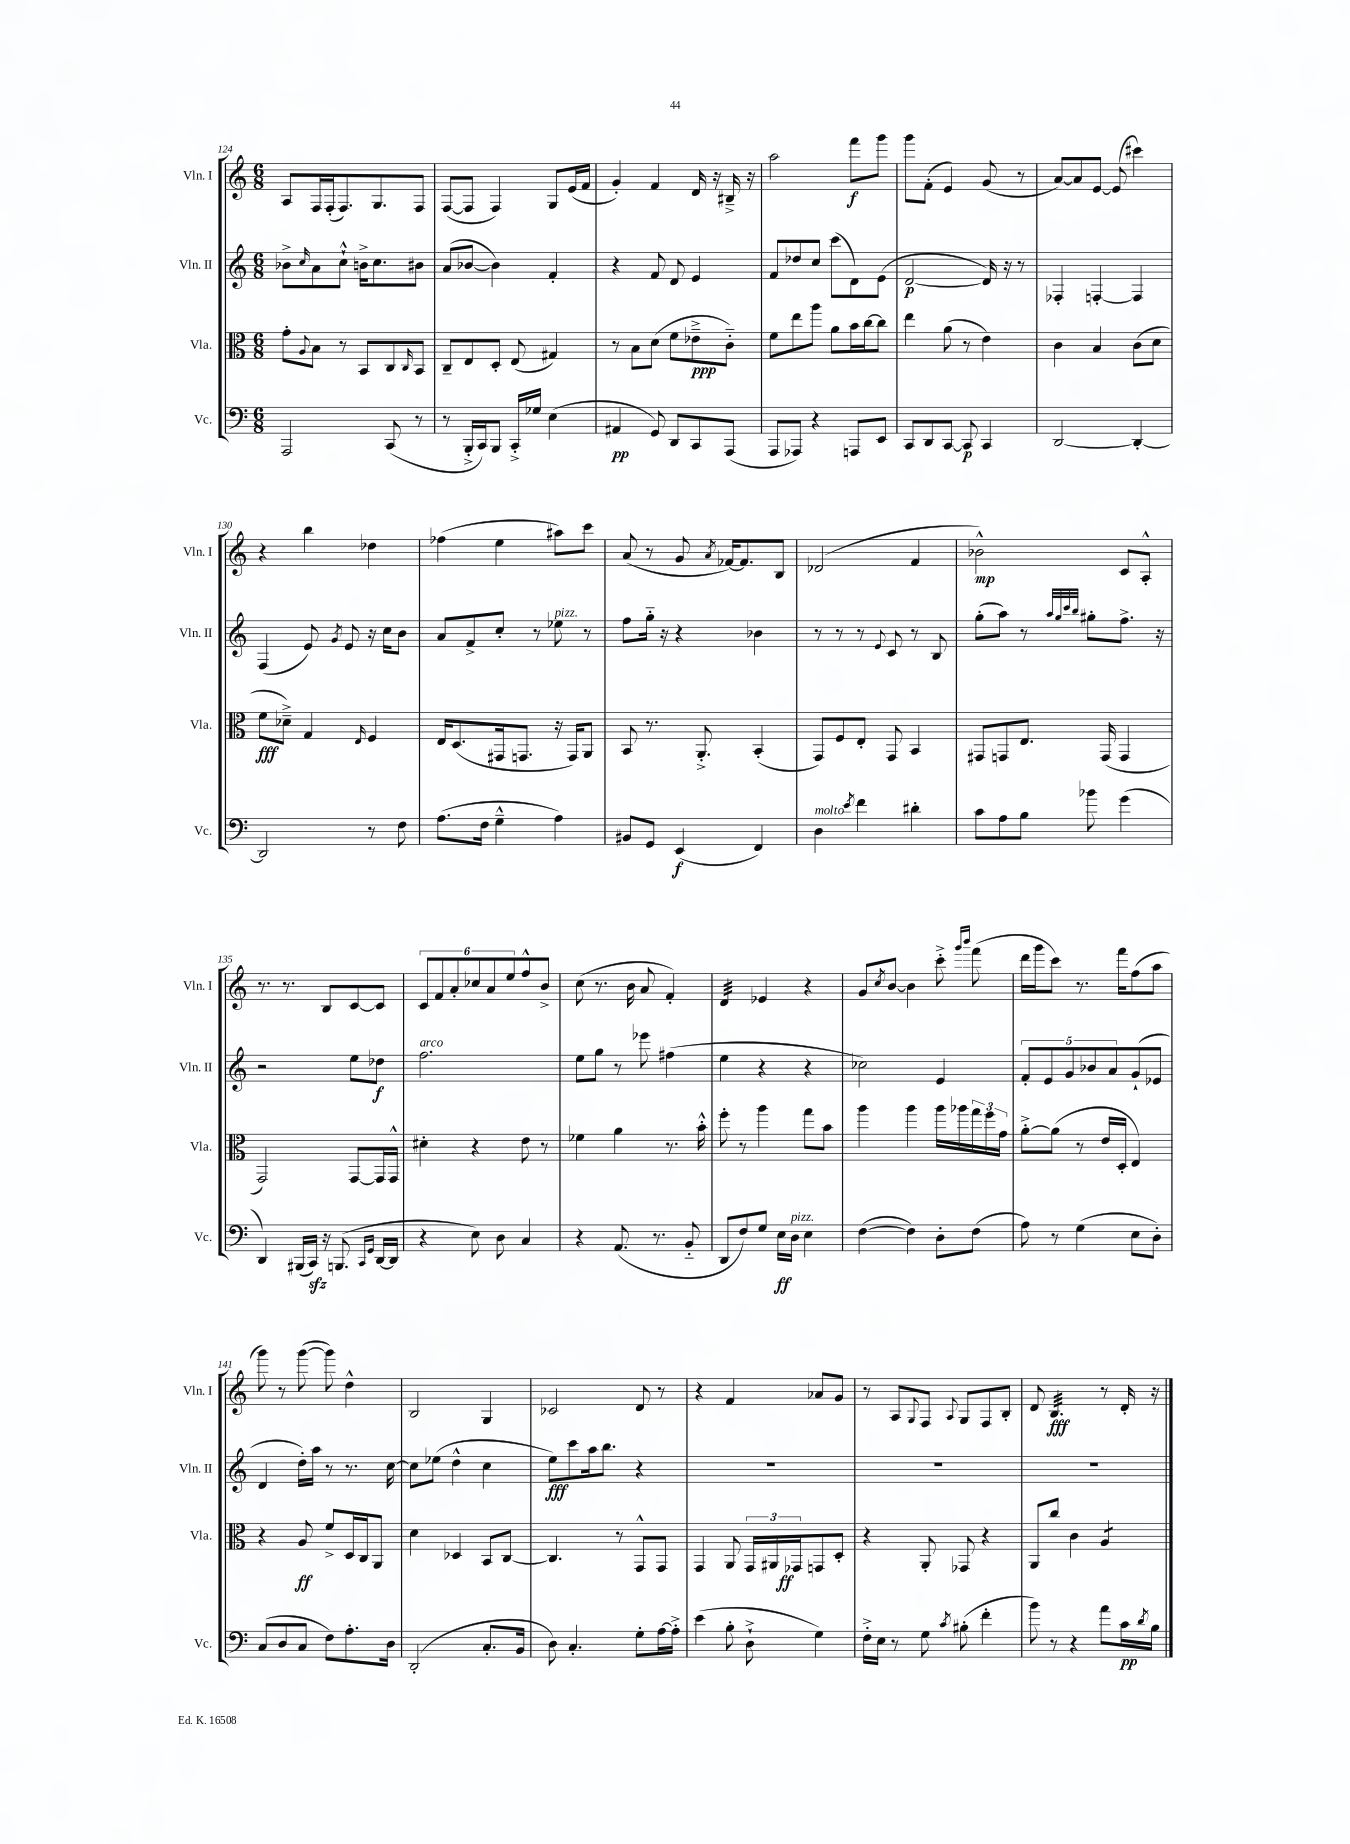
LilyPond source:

<<
\new StaffGroup <<
\new Staff = "s0" \with { instrumentName = "Vln. I" shortInstrumentName = "Vln. I" } {
    \clef treble \key c \major \numericTimeSignature \time 6/8
    a8 f16 f16-.( f8.) g8. f8 |
    f8~( f8 f4) g8 e'16( f'16 |
    g'4-.) f'4 d'16 r16 bis16---> r16 |
    a''2 f'''8\f g'''8 |
    g'''8 f'8-.( e'4) g'8( r8 |
    a'8~) a'8 e'8~ e'8( cis'''4) |
    r4 b''4 des''4 |
    fes''4( e''4 ais''8) c'''8 |
    a'8( r8 g'8 \acciaccatura { a'8 } fes'16~) fes'8. b8 |
    des'2( f'4 |
    bes'2-^\mp) c'8 a8-.-^ |
    r8. r8. b8 c'8~ c'8 |
    \tuplet 6/4 { c'8 f'8 a'8-. ces''8 a'8 e''8 } f''8-^ b'8-> |
    c''8( r8. b'16 a'8 f'4-.) |
    d'4:32 ees'4 r4 |
    g'8 \acciaccatura { c''8 } b'8~ b'4 c'''8-.-> \grace { g'''16 b'''16 } f'''8( |
    d'''16 g'''16 c'''8) r8. f'''16 f''8( a''8 |
    g'''8) r8 g'''8~( g'''8) d''4-^ |
    b2 g4 |
    ces'2 d'8 r8 |
    r4 f'4 aes'8 g'8 |
    r8 a8 \appoggiatura { g8 } f8 \appoggiatura { a8 } g8 f8 b8-. |
    d'8 b4.:32\fff r8 d'16-. r16 \bar "|." |
}
\new Staff = "s1" \with { instrumentName = "Vln. II" shortInstrumentName = "Vln. II" } {
    \clef treble \key c \major \numericTimeSignature \time 6/8
    bes'8-> \grace { c''16 } a'8 c''8-!-^ b'16-> c''8. bis'8 |
    a'8( bes'8~ bes'4) f'4-. |
    r4 f'8 d'8 e'4 |
    f'8 des''8 c''8 c'''8( d'8) e'8( |
    d'2~\p d'16) r16 r8 |
    fes4-. f4~-. f4 |
    f4( e'8) \acciaccatura { g'8 } e'8 r16 c''16 b'8 |
    a'8 f'8-> c''8-. r8 ees''8^\markup { \italic "pizz." } r8 |
    f''8 g''16-_ r16 r4 bes'4 |
    r8 r8 r8 \appoggiatura { e'8 } c'8 r8 b8 |
    g''8-.( a''8) r8 \grace { a''32 g''32 c'''32 b''32 } gis''8-. f''8.-> r16 |
    r2 e''8 des''8\f |
    f''2.^\markup { \italic "arco" } |
    e''8 g''8 r8 ees'''8 fis''4( |
    e''4 r4 r4 |
    ces''2) e'4 |
    \tuplet 5/4 { f'8-. e'8 g'8 bes'8 a'8 } g'8-!( ees'8 |
    d'4 d''16-.) a''16 r8 r8. c''16~ |
    c''8 ees''8( d''4-^ c''4 |
    e''8\fff) c'''8 a''16 b''8. r4 |
    R2. |
    R2. |
    R2. \bar "|." |
}
\new Staff = "s2" \with { instrumentName = "Vla." shortInstrumentName = "Vla." } {
    \clef alto \key c \major \numericTimeSignature \time 6/8
    g'8-. \appoggiatura { a8 } b8 r8 b,8 c8 \grace { c16 } b,8 |
    c8-- e8 d8-. e8( gis4) |
    r8 b8 d'8( f'8 ees'8--->\ppp c'8-_) |
    f'8 e''8 a''8 a'8 b'16 c''16~ c''8 |
    e''4 a'8( r8 e'4) |
    c'4 b4 c'8( d'8 |
    f'8\fff des'8--->) g4 \grace { e16 } f4 |
    e16 d8.( gis,16 g,8. r16 g,16) a,8 |
    b,8 r8. a,8.-.-> b,4-.( |
    g,8) f8 e8-. g,8 b,4 |
    gis,8 g,8 e8. g,16( g,4 |
    g,2) g,8~ g,16 g,16-^ |
    dis'4-. r4 e'8 r8 |
    fes'4 a'4 r8. b'16-.-^ |
    f''8-. r8 a''4 g''8 b'8 |
    a''4 a''4 a''16 aes''16 \tuplet 3/2 { g''16 f''16 g'16 } |
    a'8~-.-> a'8( r8 e'16 d16-. e4) |
    r4 a8\ff f'8-> d16 c16 a,8 |
    d'4 des4 b,8 c8~ |
    c4. r8 g,8-^ g,8 |
    g,4 a,8 \tuplet 3/2 { g,16 ais,16 ges,16\ff } g,8 d8-. |
    r4 a,8-. ges,8 r4 |
    a,8 c''8 c'4 a4:8 \bar "|." |
}
\new Staff = "s3" \with { instrumentName = "Vc." shortInstrumentName = "Vc." } {
    \clef bass \key c \major \numericTimeSignature \time 6/8
    a,,2 c,8( r8 |
    r8 b,,16-.-> c,16) b,,8 c,16-.-> ges16 e4( |
    ais,4\pp g,8) d,8 c,8 a,,8( |
    a,,8 aes,,8) r4 a,,8 e,8 |
    c,8 d,8 c,8~ c,8\p c,4 |
    d,2~ d,4~-. |
    d,2 r8 f8 |
    a8.( f16 g4---^ a4) |
    bis,8 g,8 e,4\f( f,4) |
    d4^\markup { \italic "molto" } \acciaccatura { e'8 } f'4 dis'4-. |
    c'8 a8 b8 bes'8 g'4( |
    d,4) bis,,16( c,16\sfz) r16 b,,8.( \grace { c,16 g,16 } d,16~ d,16 |
    r4 e8) d8 c4 |
    r4 a,8.( r8. b,8-_ |
    d,8 f8) g8 e16\ff d16^\markup { \italic "pizz." } e4 |
    f4~( f4) d8-. f8( |
    a8) r8 g4( e8 d8-.) |
    c8( d8 c8 f8) a8.-. d16 |
    d,2-.( c8.-. b,16 |
    d8) c4.-. g8-. a16~ a16-.-> |
    e'4( b8-. d8-!-> g4) |
    f16-.-> e16 r8 g8 \acciaccatura { c'8 } bis8-.( f'4-. |
    b'8) r8 r4 a'8 c'16\pp \acciaccatura { d'8 } b16 \bar "|." |
}
>>
>>
\layout { \context { \Score currentBarNumber = #124 } }
